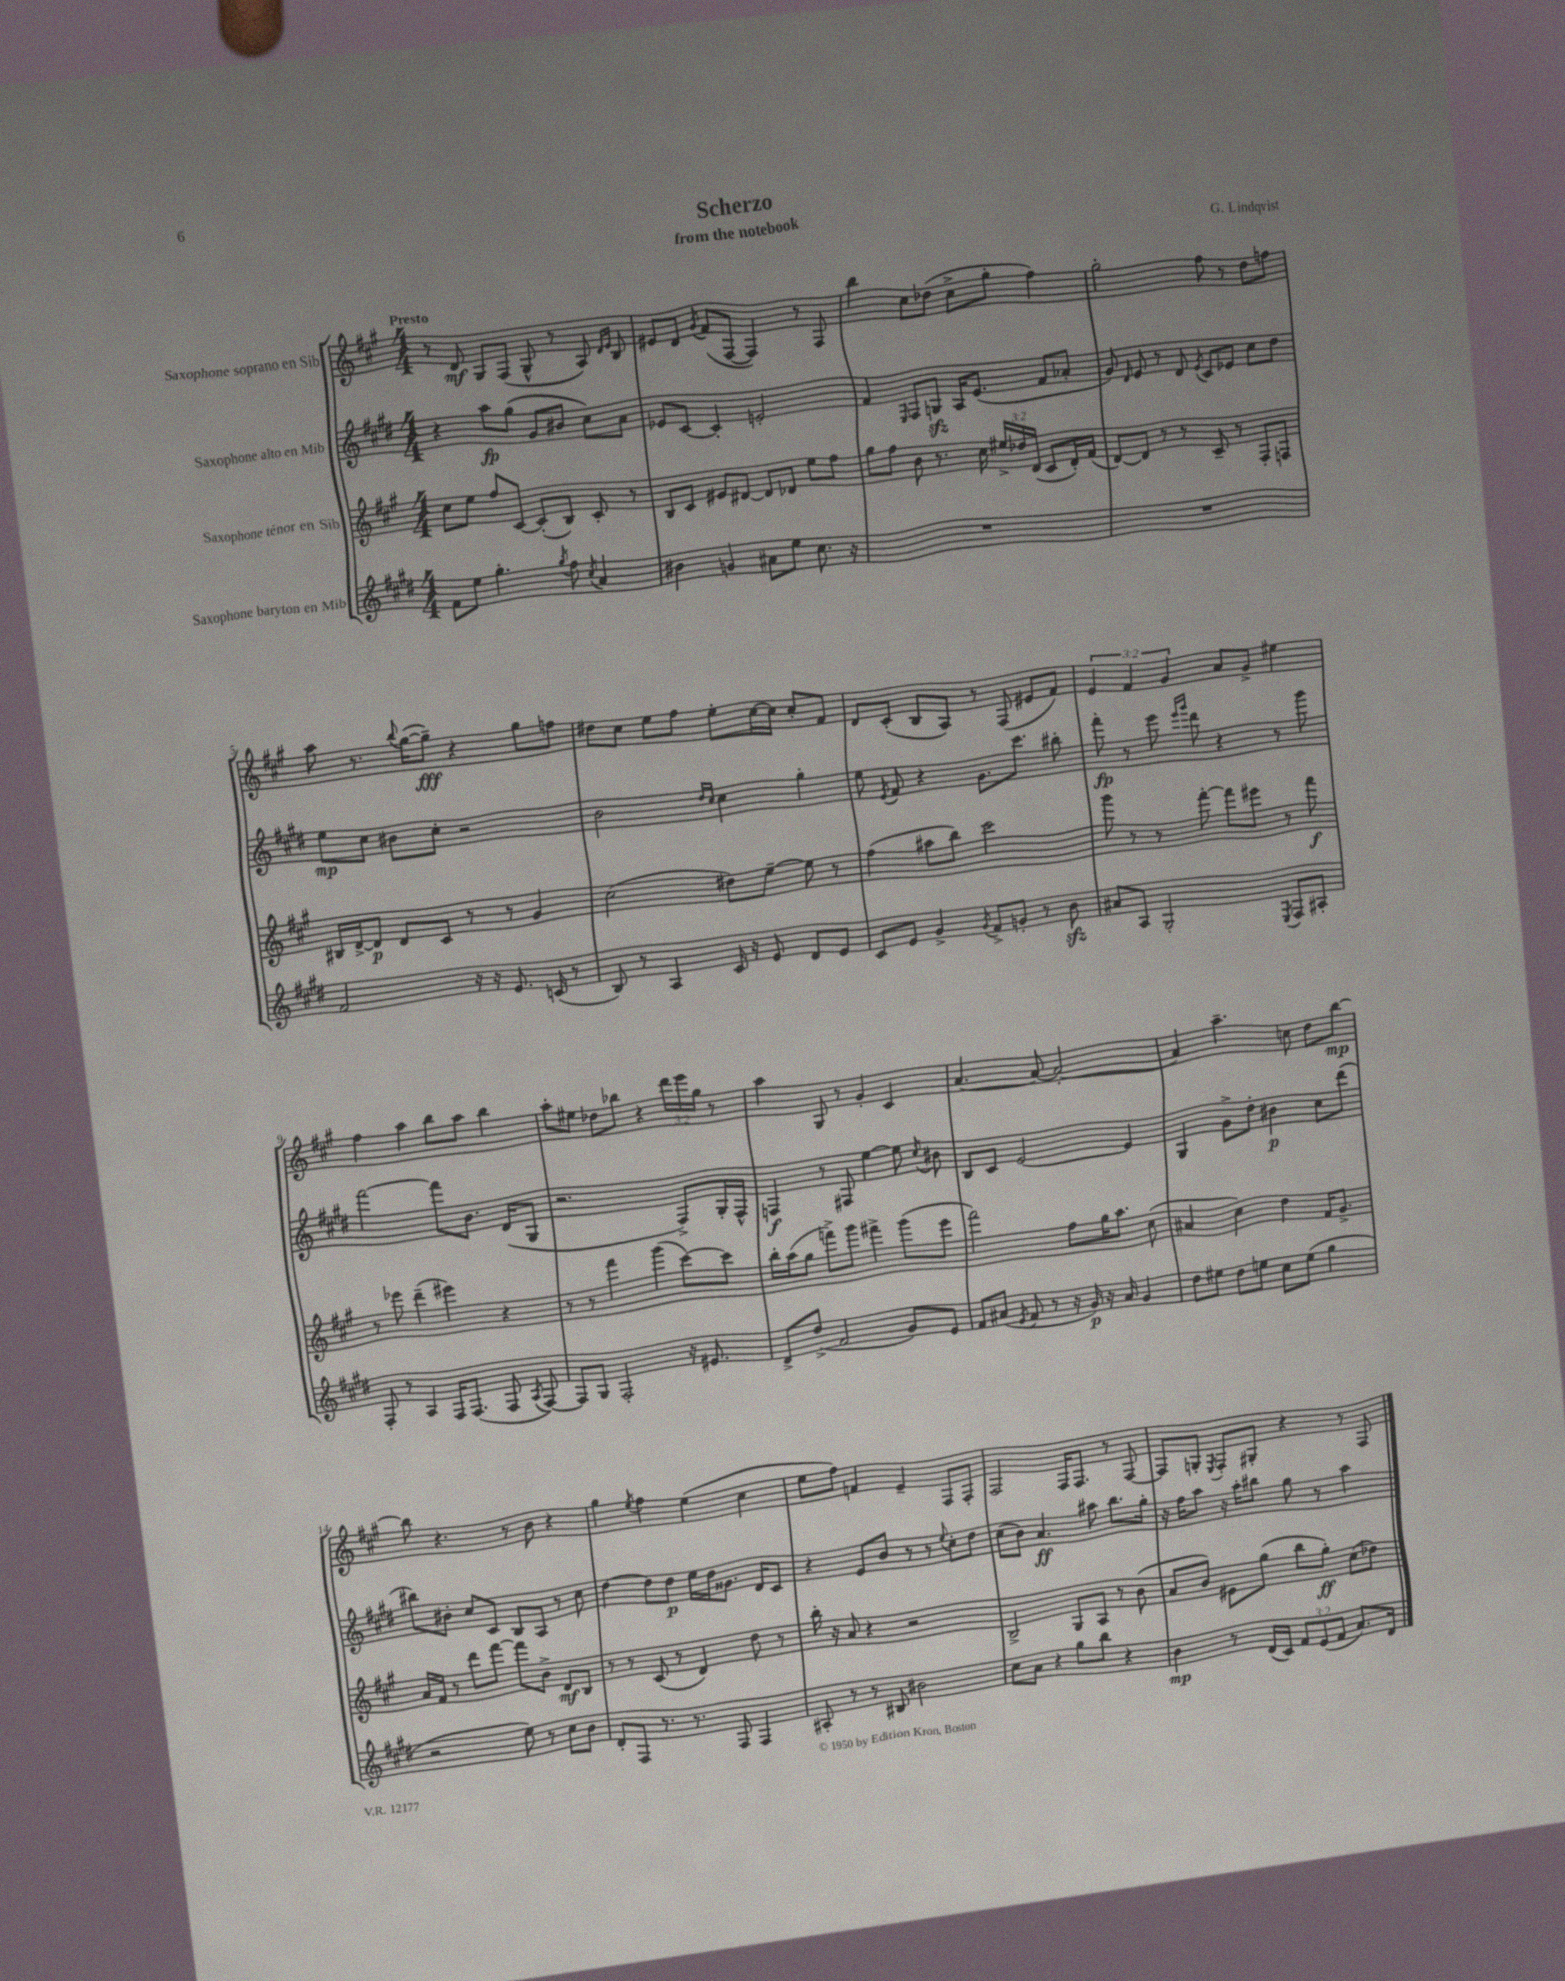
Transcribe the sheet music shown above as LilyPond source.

\header { title = "Scherzo" composer = "G. Lindqvist" subtitle = "from the notebook" }
<<
\new StaffGroup <<
\new Staff = "s0" \with { instrumentName = "Saxophone soprano en Sib" } {
    \clef treble \key a \major \numericTimeSignature \time 4/4 \override Staff.TupletNumber.text = #tuplet-number::calc-fraction-text \tempo "Presto"
    \autoBeamOff r8 d'8\mf gis8[ fis8]( gis8-^ r8 a8) \grace { d'16[ e'16] } b8 |
    eis'8[ d'8] \acciaccatura { gis'8 } fis'8[( fis8]~ fis4) r8 fis8 |
    b''4 cis''8[ des''8]( cis''8[-> gis''8]-. fis''4) |
    gis''2-. fis''8 r8 d''8[ f''8] |
    a''8 r8. \appoggiatura { b''8 } gis''16[~( gis''8]--\fff) r4 gis''8[ f''8] |
    dis''8[ cis''8] e''8[ fis''8] e''8[-. cis''16~ cis''16] cis''8[-. fis'8] |
    d'8[ cis'8]-.( b8[ a8]) r8 fis8( eis'8[ fis'8]) |
    \tuplet 3/2 { e'4 fis'4 gis'4 } a'8[ gis'8]-> eis''4 |
    fis''4 a''4 b''8[ a''8] b''4 |
    a''8[-. eis''8] des''8[ bes''8] r4 \tuplet 3/2 { d'''16[ e'''16 gis''16] } r8 |
    a''4 gis8 r8 gis'4-. cis'4 |
    a'4.~ a'8~ a'2~-. |
    a'4 a''4.-- c''8 d''8[ b''8]~\mp |
    b''8 r4. r8 b'8 r4 |
    gis''4 \acciaccatura { e''8 } fis''4 e''4( cis''4 |
    e''8[ fis''8]) f'4 e'4-- fis8[ fis8]-. |
    fis2 fis16[ fis8.] r8 fis8~ |
    fis8[ g8]-. \acciaccatura { e8 } fis8[-. gis8]-. r4 r8 fis8 \bar "|." |
}
\new Staff = "s1" \with { instrumentName = "Saxophone alto en Mib" } {
    \clef treble \key e \major \numericTimeSignature \time 4/4
    \autoBeamOff r4 a''8[\fp gis''8]( gis'8[ bis'8] cis''8[) a'8] |
    ees'8[ cis'8]~ cis'4-. e'2-. |
    fis'4 \grace { e16 } fis8[ g8]\sfz a16[ e'8.]( fis'8[ aes'8]-. |
    gis'8) \grace { dis'16 } e'8 r8 dis'8 \acciaccatura { e'8 } cis'8[ ees'8] cis''8[ dis''8] |
    e''8[\mp cis''8] bis'8[ cis''8]-. r2 |
    b'2 \grace { dis''16[ cis''16] } cis''4 gis''4-. |
    e''8 \acciaccatura { e'8 } fis'8 r4 gis'8.[ cis'''8.] bis''8-. |
    fis'''8-.\fp r8 e'''8 \grace { e'''16[ gis'''16] } dis'''8 r4 r8 gis'''8 |
    fis'''2~ fis'''8[ b'8.] dis'16[( gis8] |
    r2. fis8[->) gis16-. fis16]-^ |
    f4\f r8 fis8 e''4~ e''8 \acciaccatura { cis''8 } bis'8 |
    b8[ cis'8] e'2~ e'4 |
    gis4 gis'8[-> dis''8]-. bis'4\p cis''8[ dis'''8]( |
    bis''8[) bis'8]-. cis''8[ cis'8] b8[ a8] r8 cis''8 |
    dis''4~ dis''8[ dis''8]\p e''16[ dis''16 gisis'8.] dis'16[ cis'8] |
    r4 e'8[ b'8] r8 r8 \appoggiatura { e''8 } cis''8[-. dis''8] |
    cis''8[( b'8]) a'4.\ff ais''8 b''8.[ gis''16]-. |
    r16 fis''16[ a''8] r16 a''16[-. bis''8] gis''8 r8 a''4 \bar "|." |
}
\new Staff = "s2" \with { instrumentName = "Saxophone ténor en Sib" } {
    \clef treble \key a \major \numericTimeSignature \time 4/4 \override Staff.TupletNumber.text = #tuplet-number::calc-fraction-text
    \autoBeamOff cis''8[ e''8] fis''8[ cis'8]~ cis'8[-.( b8]) cis'8-. r8 |
    b8[ cis'8] eis'8[ dis'8]~ dis'8[ des'8] e''8[ fis''8] |
    gis''8[ fis''8] b'8 r8. cis''16 \tuplet 3/2 { eis''16[-> des''16 d'16]( } cis'8[ d'16-.) fis'16]( |
    d'8[~) d'8] r8 r8 cis'8-- r8 fis8[-. f8] |
    bis16[ d'16~-> d'8]\p d'8[ cis'8] r8 r8 gis'4 |
    cis''2( dis''8[) e''8]~-- e''8 r8 |
    fis''4( ais''8[ b''8]) cis'''2 |
    gis'''8 r8 r8 fis'''8~-. fis'''8[ eis'''8] r8 fis'''8\f |
    r8 ees'''8 d'''4--( eis'''4) r4 |
    r8 r8 fis'''4 gis'''4( cis'''8[~) cis'''8] |
    b''16[-. a''16( gis''8] f'''8[->) gis'''8] fis'''4-> gis'''8[( e'''8] |
    fis'''2) fis''8[ gis''16 a''8.] cis''8( |
    ais'4 cis''4) d''4 fis'16[ gis'8.]-> |
    a'16[ fis'16] r8 d'''8[ fis'''8]~ fis'''8[ b'8]-> d'8[\mf b8] |
    r8 r8 cis'8( r8 d'4) d''8 r8 |
    b''16-. r16 a'8 r4 r2 |
    b2-> gis8[ a8] r8 b'8( |
    a'8[ b'8]) eis'8[ gis''8]( b''8[ gis''8]-.\ff) cis''8[( des''8]) \bar "|." |
}
\new Staff = "s3" \with { instrumentName = "Saxophone baryton en Mib" } {
    \clef treble \key e \major \numericTimeSignature \time 4/4 \override Staff.TupletNumber.text = #tuplet-number::calc-fraction-text
    \autoBeamOff fis'8[ e''8] gis''4.-. \acciaccatura { gis''8 } fis''8 \acciaccatura { cis''8 } a'4 |
    bis'4 g'4 ais'8[ e''8] cis''8. r16 |
    R1 |
    R1 |
    fis'2 r16 r16 e'8. c'16( r8 |
    b8) r8 a4 cis'16 r16 e'8 dis'8[ e'8] |
    cis'8[ e'8] gis'4-> \acciaccatura { gis'8 } fis'8[-> g'8]-. r8 b'8\sfz |
    ais'8[ a8] gis2-. \acciaccatura { e8 } fis8[ ais8]-. |
    fis8-. r8 a4 fis16[ fis8.]( fis8 \acciaccatura { a8 } fis8~) |
    fis8[ gis8] fis2-. r16 eis'8. |
    dis'8[-> dis''8]->( fis'2 gis'8[) e'8] |
    fis'8[ ais'8]( \acciaccatura { e'8 } fis'8 r8 r16 gis'16\p) r16 ais'16 gis'4 |
    dis''8[ eis''8] dis''8[ e''8] cis''8[ e''8]( gis''4 |
    r2 e''8) r8 cis''8[ b'8] |
    dis'8[-. fis8] r8. r8. fis8 fis4 |
    ais8-. r8 r8 bis8 bis'2 |
    cis''8[ a'8] r4 gis''8[ b''8] r4 |
    b'4\mp r8 dis'16[( cis'16]) \tuplet 3/2 { fis'8[ e'8( fis'8] } a'8.[) dis'16] \bar "|." |
}
>>
>>
